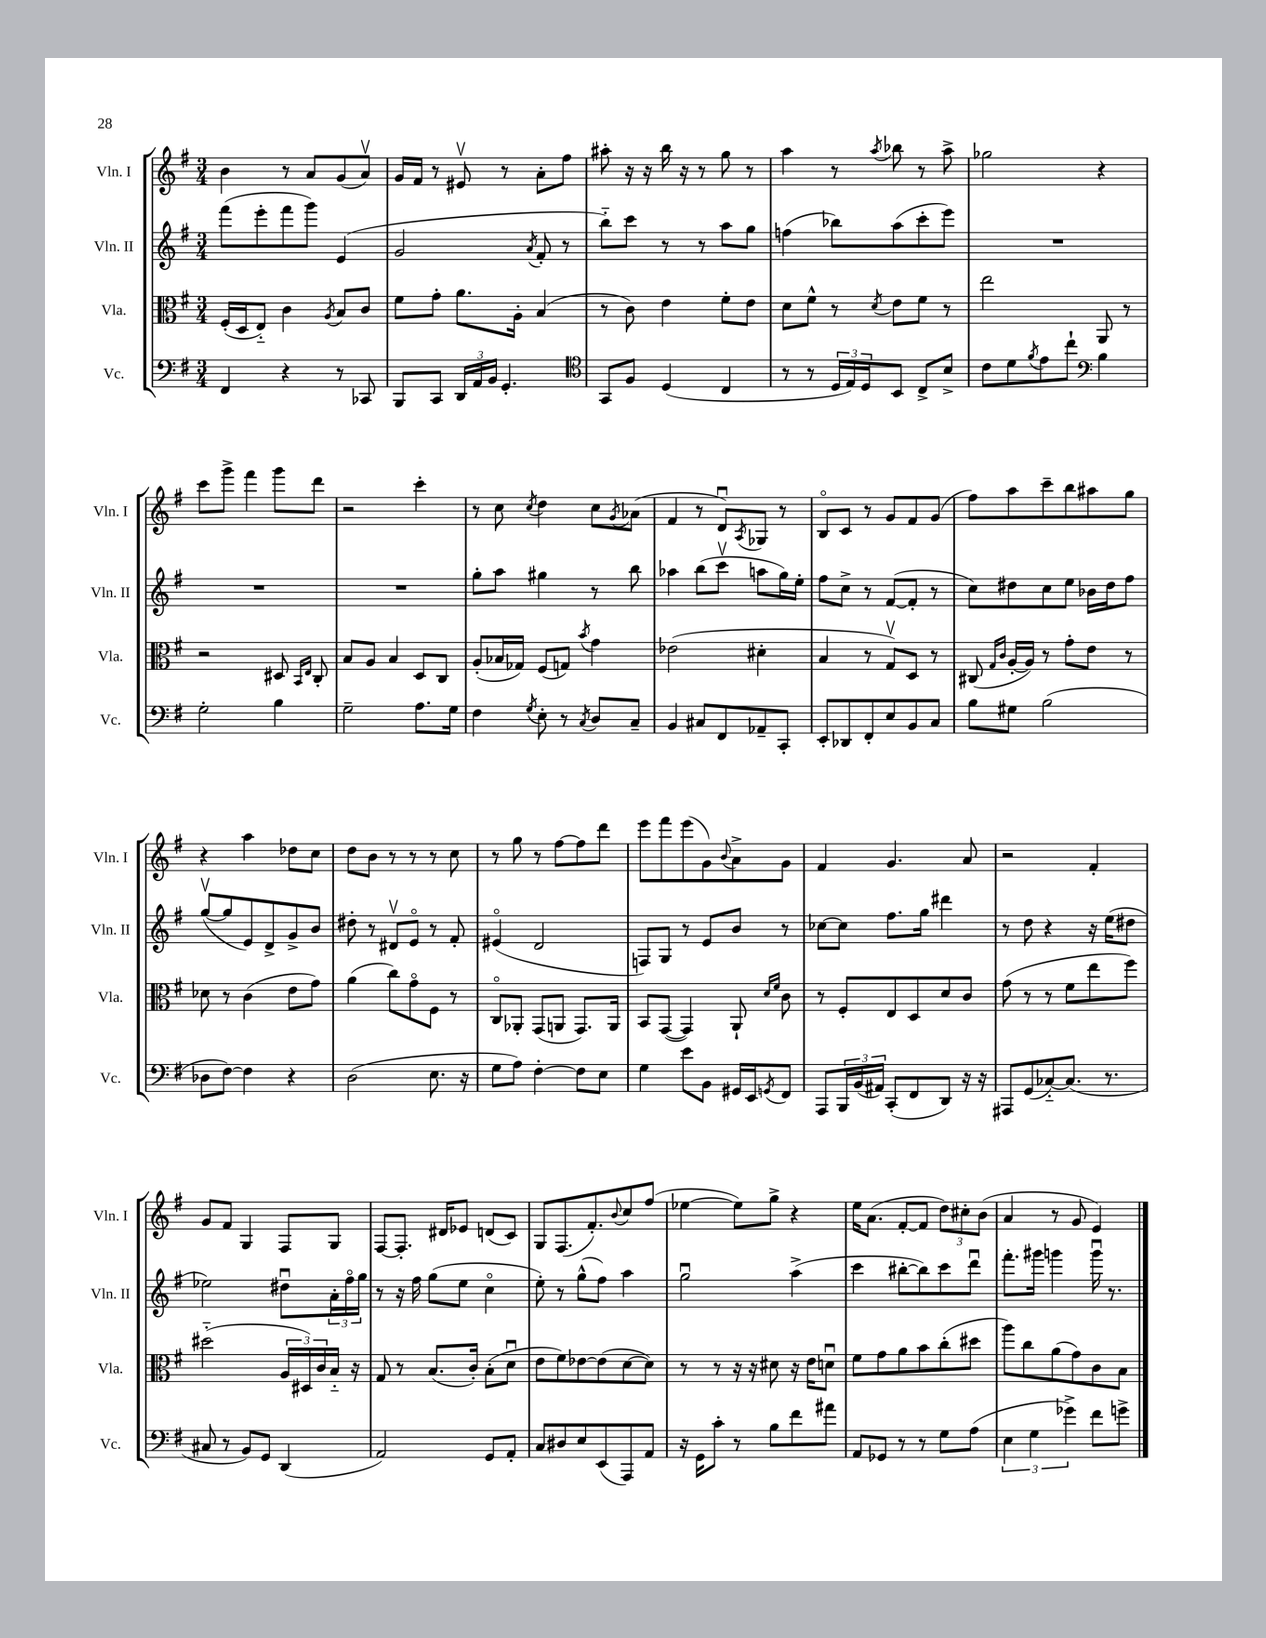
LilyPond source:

<<
\new StaffGroup <<
\new Staff = "s0" \with { instrumentName = "Vln. I" shortInstrumentName = "Vln. I" } {
    \clef treble \key g \major \numericTimeSignature \time 3/4
    b'4 r8 a'8 g'8( a'8\upbow) |
    g'16 fis'16 r8 eis'8\upbow r8 a'8-. fis''8 |
    ais''8-. r16 r16 b''16 r16 r8 g''8 r8 |
    a''4 r8 \acciaccatura { a''8 } bes''8 r8 a''8-> |
    ges''2 r4 |
    c'''8 g'''8-> fis'''4 g'''8 d'''8 |
    r2 c'''4-. |
    r8 c''8 \acciaccatura { c''8 } d''4 c''8 \acciaccatura { g'8 } aes'8( |
    fis'4 r8 d'8\downbow) \acciaccatura { a8 } ges8 r8 |
    b8\flageolet c'8 r8 g'8 fis'8 g'8( |
    fis''8) a''8 c'''8-- b''8 ais''8 g''8 |
    r4 a''4 des''8 c''8 |
    d''8 b'8 r8 r8 r8 c''8 |
    r8 g''8 r8 fis''8~ fis''8 d'''8 |
    e'''8 fis'''8 e'''8( g'8) \appoggiatura { b'8 } a'8-> g'8 |
    fis'4 g'4. a'8 |
    r2 fis'4-. |
    g'8 fis'8 g4 fis8 g8 |
    fis8~ fis8.-. dis'16 ees'8 d'8( c'8) |
    g8 fis8.( fis'8.-.) \appoggiatura { b'8 } c''8 fis''8( |
    ees''4~ ees''8) g''8-> r4 |
    e''16 a'8.( fis'8~-. fis'8 \tuplet 3/2 { d''8) cis''8-. b'8( } |
    a'4 r8 g'8 e'4) \bar "|." |
}
\new Staff = "s1" \with { instrumentName = "Vln. II" shortInstrumentName = "Vln. II" } {
    \clef treble \key g \major \numericTimeSignature \time 3/4
    fis'''8( e'''8-. fis'''8 g'''8) e'4( |
    g'2 \acciaccatura { a'8 } fis'8-. r8 |
    b''8-_) c'''8 r8 r8 a''8 g''8 |
    f''4( bes''8) a''8( c'''8-. e'''8) |
    R2. |
    R2. |
    R2. |
    g''8-. a''8 gis''4 r8 b''8 |
    aes''4 b''8( c'''8\upbow a''8 g''16) e''16-. |
    fis''8 c''8-> r8 fis'8~( fis'8-. r8 |
    c''8) dis''8 c''8 e''8 bes'16 dis''16 fis''8 |
    g''8~\upbow( g''8 e'8) d'8-> g'8-> b'8 |
    dis''8-. r8 dis'8\upbow e'8\flageolet r8 fis'8-. |
    eis'4\flageolet( d'2 |
    f8) g8 r8 e'8 b'8 r8 |
    ces''8~ ces''8 fis''8. g''16 dis'''4 |
    r8 d''8 r4 r16 e''16( dis''8 |
    ees''2) dis''8\downbow \tuplet 3/2 { a'16-. fis''16\flageolet g''16 } |
    r8 r16 fis''16 g''8( e''8 c''4\flageolet |
    e''8-.) r8 g''8-^( fis''8) a''4 |
    g''2\downbow a''4->( |
    c'''4 bis''8~-. bis''8) c'''8 d'''8\downbow |
    fis'''8.-. gis'''16 g'''4 g'''16\downbow r8. \bar "|." |
}
\new Staff = "s2" \with { instrumentName = "Vla." shortInstrumentName = "Vla." } {
    \clef alto \key g \major \numericTimeSignature \time 3/4
    fis16-.( d16 e8-_) c'4 \acciaccatura { a8 } b8 c'8 |
    fis'8 g'8-. a'8. a16-. b4( |
    r8 c'8) e'4 fis'8-. e'8 |
    d'8 fis'8-^ r8 \acciaccatura { d'8 } e'8 fis'8 r8 |
    e''2 a,8 r8 |
    r2 dis8 \grace { b,16 e16 } c8-. |
    b8 a8 b4 d8 c8 |
    a8-.( bes16 ges16) fis8( g8) \acciaccatura { b'8 } g'4 |
    ees'2( dis'4-. |
    b4 r8 g8\upbow) d8 r8 |
    cis8( \grace { g16 c'16 } a16~-. a16) r8 g'8-. e'8 r8 |
    des'8 r8 c'4( e'8 g'8) |
    a'4( c''8) g'8\flageolet fis8 r8 |
    c8\flageolet aes,8-. g,8( a,8 g,8.) a,16 |
    b,8 g,8~( g,4) a,8-! \grace { d'16 fis'16 } c'8 |
    r8 fis8-. e8 d8 d'8 c'8 |
    g'8( r8 r8 fis'8 e''8 fis''8) |
    dis''2-_( \tuplet 3/2 { a16 dis16) c'16 } b16-_ r16 |
    g8 r8 b8.( c'16-.) b8-.( d'8\downbow |
    e'8 fis'8) ees'8~ ees'8( d'8~ d'8) |
    r8 r8 r16 r16 dis'8 r16 e'16 d'8\downbow |
    fis'8 g'8 a'8 b'8 c''8-.( dis''8 |
    a''8) c''8 a'8( g'8) c'8 b8 \bar "|." |
}
\new Staff = "s3" \with { instrumentName = "Vc." shortInstrumentName = "Vc." } {
    \clef bass \key g \major \numericTimeSignature \time 3/4
    fis,4 r4 r8 ces,8 |
    b,,8 c,8 \tuplet 3/2 { d,16 a,16 b,16 } g,4.-. |
    \clef tenor g,8 fis8 d4( c4 |
    r8 r8 \tuplet 3/2 { d16 e16) d16 } b,8 c8-> b8-> |
    c'8 d'8 \acciaccatura { fis'8 } e'8 c''8-! \clef bass b4 |
    g2-. b4 |
    g2-- a8. g16 |
    fis4 \acciaccatura { g8 } e8-. r8 \acciaccatura { c8 } d8 c8-- |
    b,4 cis8 fis,8 aes,8-- c,8-. |
    e,8-. des,8 fis,8-. e8 b,8 c8 |
    b8 gis8 b2( |
    des8 fis8~) fis4 r4 |
    d2( e8. r16 |
    g8 a8) fis4~-. fis8 e8 |
    g4 e'8 b,8 gis,16 e,16 \acciaccatura { g,8 } fis,8 |
    a,,8 \tuplet 3/2 { b,,16 b,16( ais,16) } c,8-.( fis,8 d,8) r16 r16 |
    ais,,8 g,8( ces8~-_) ces8.( r8. |
    cis8 r8 b,8) g,8 d,4( |
    a,2) g,8 a,8-. |
    c8 dis8 e8 e,8( a,,8) a,8 |
    r16 g,16 c'8-. r8 b8 fis'8 ais'8 |
    a,8 ges,8 r8 r8 g8 a8( |
    \tuplet 3/2 { e4 g4 ges'4->) } fis'8 g'8-> \bar "|." |
}
>>
>>
\layout { \context { \Score \remove "Bar_number_engraver" } }
